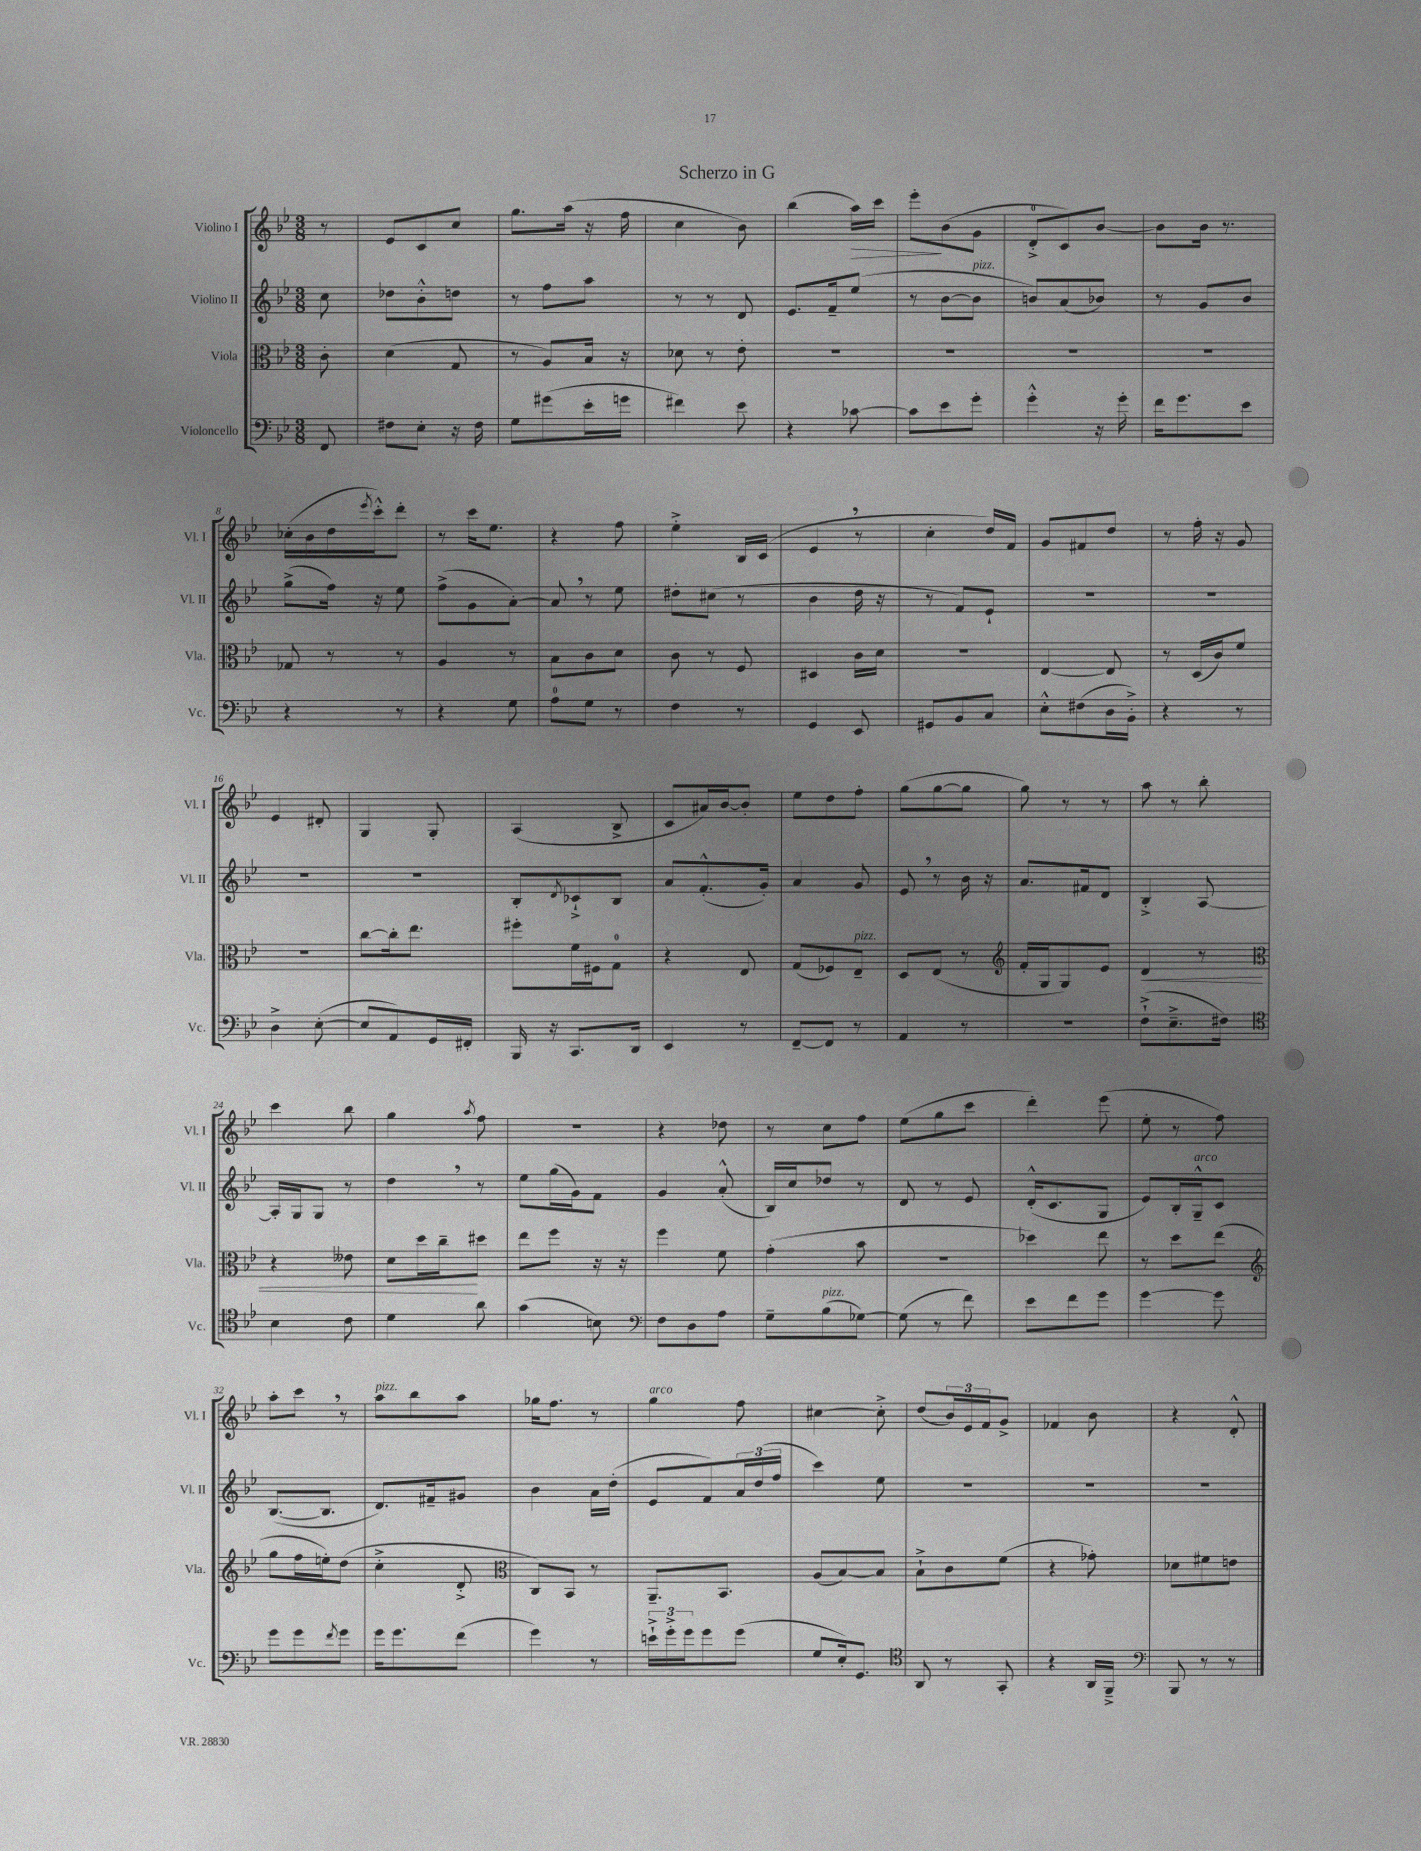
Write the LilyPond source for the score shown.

\header { title = "Scherzo in G" }
<<
\new StaffGroup <<
\new Staff = "s0" \with { instrumentName = "Violino I" shortInstrumentName = "Vl. I" } {
    \clef treble \key bes \major \numericTimeSignature \time 3/8 \partial 8
    r8 |
    ees'8 c'8 c''8 |
    g''8. a''16( r16 f''16 |
    c''4 bes'8) |
    bes''4( a''16\>) c'''16 |
    ees'''8-.\! bes'8( g'8 |
    d'8-0-.-> c'8) bes'8~ |
    bes'8 bes'16 r8. |
    ces''16-.( bes'16 d''16 \acciaccatura { ees'''8 } c'''16-.-^) d'''8-. |
    r8 c'''16 ees''8. |
    r4 f''8 |
    ees''4-.-> bes16 c'16( |
    ees'4 \breathe r8 |
    c''4-. d''16) f'16 |
    g'8 fis'8 d''8 |
    r8 f''16-. r16 g'8 |
    ees'4 dis'8-. |
    g4 g8-. |
    a4( bes8-> |
    c'8 ais'16) bes'16~ bes'8-. |
    ees''8 d''8 f''8-. |
    g''8( g''8~ g''8 |
    g''8) r8 r8 |
    a''8 r8 bes''8-. |
    c'''4 bes''8 |
    g''4 \acciaccatura { a''8 } f''8 |
    R4. |
    r4 des''8 |
    r8 c''8 f''8 |
    ees''8( g''8 c'''8 |
    d'''4-.) ees'''8( |
    ees''8-. r8 f''8) |
    a''8-. c'''8 \breathe r8 |
    a''8^\markup { \italic "pizz." } bes''8 a''8 |
    ges''16 f''8. r8 |
    g''4^\markup { \italic "arco" } f''8 |
    cis''4~ cis''8-.-> |
    d''8( \tuplet 3/2 { bes'16) ees'16 f'16 } g'8-> |
    fes'4 bes'8 |
    r4 d'8-.-^ \bar "|." |
}
\new Staff = "s1" \with { instrumentName = "Violino II" shortInstrumentName = "Vl. II" } {
    \clef treble \key bes \major \numericTimeSignature \time 3/8 \partial 8
    c''8 |
    des''8 bes'8-.-^ d''8 |
    r8 f''8 a''8 |
    r8 r8 d'8 |
    ees'8. f'16-- ees''8( |
    r8 bes'8~ bes'8^\markup { \italic "pizz." } |
    b'8) a'8( bes'8) |
    r8 g'8 bes'8 |
    g''8->( f''16) r16 ees''8 |
    f''8->( g'8 a'8~-.) |
    a'8 \breathe r8 ees''8 |
    dis''8-. cis''8( r8 |
    bes'4 d''16 r16 |
    r8 f'8) ees'8-! |
    R4. |
    R4. |
    R4. |
    R4. |
    bes8-. \acciaccatura { d'8 } ces'8-!-> bes8 |
    a'8 f'8.-.-^( g'16-.) |
    a'4 g'8 |
    ees'8 \breathe r8 bes'16 r16 |
    a'8. fis'16 d'8 |
    bes4-.-> a8~ |
    a16-. g16 g8 r8 |
    d''4 \breathe r8 |
    ees''8 g''16( g'16) f'8 |
    g'4 a'8-.-^( |
    bes16) c''16 des''8 r8 |
    d'8 r8 ees'8 |
    d'16-.-^( c'8. g8 |
    ees'8) bes16-. g16---^^\markup { \italic "arco" } c'8 |
    bes8.~( bes8. |
    d'8.) fis'16-- gis'8 |
    bes'4 a'16 d''16-.( |
    ees'8 f'8) \tuplet 3/2 { a'16 d''16( f''16 } |
    c'''4) ees''8 |
    R4. |
    R4. |
    R4. \bar "|." |
}
\new Staff = "s2" \with { instrumentName = "Viola" shortInstrumentName = "Vla." } {
    \clef alto \key bes \major \numericTimeSignature \time 3/8 \partial 8
    c'8-. |
    d'4( g8 |
    r8 a8) bes16 r16 |
    des'8 r8 ees'8-. |
    R4. |
    R4. |
    R4. |
    R4. |
    ges8 r8 r8 |
    a4 r8 |
    bes8 c'8 d'8 |
    c'8 r8 f8 |
    dis4 c'16 d'16 |
    r4. |
    ees4~ ees8 |
    r8 d16( c'16) f'8 |
    R4. |
    c''8~ c''16-. ees''8. |
    fis''8-. f'16 fis16 g8-0 |
    r4 ees8 |
    g8( fes8) ees8--^\markup { \italic "pizz." } |
    d8 ees8( r8 |
    \clef treble f'16-. g16 g8) ees'8 |
    d'4\< r8 |
    \clef alto r4 eeses'8 |
    d'8 d''16 c''16--\! dis''8 |
    ees''8 f''8 r16 r16 |
    f''4 f'8 |
    g'4-.( bes'8 |
    r4. |
    des''4) ees''8 |
    r8 d''8 ees''8( |
    \clef treble g''8 f''16 e''16-.) d''8( |
    c''4-.-> d'8-.-> |
    \clef alto c8) bes,8 r8 |
    a,8.-- bes,8. |
    a8( bes8~) bes8 |
    bes8-!-> c'8 f'8( |
    r4 ges'8-.) |
    des'8 fis'8 e'8 \bar "|." |
}
\new Staff = "s3" \with { instrumentName = "Violoncello" shortInstrumentName = "Vc." } {
    \clef bass \key bes \major \numericTimeSignature \time 3/8 \partial 8
    f,8 |
    fis8 ees8-. r16 fis16 |
    g8 gis'8( ees'16-. g'16 |
    fis'4) ees'8 |
    r4 ces'8~ |
    ces'8 ees'8 g'8-. |
    g'4-.-^ r16 g'16-. |
    f'16 g'8. ees'8 |
    r4 r8 |
    r4 g8 |
    a8-0 g8 r8 |
    f4 r8 |
    g,4 ees,8 |
    gis,8 bes,8 c8 |
    ees8-.-^ fis8( d16 bes,16-.->) |
    r4 r8 |
    d4-> ees8~-.( |
    ees8 a,8) g,16 fis,16-. |
    bes,,16 r16 c,8. d,16 |
    ees,4 r8 |
    f,8~-- f,8 r8 |
    a,4 r8 |
    R4. |
    f8-!->( ees8.---> fis16) |
    \clef tenor bes4 c'8 |
    d'4 a'8 |
    g'4( b8) |
    \clef bass f8 d8 a8 |
    g8-- bes8^\markup { \italic "pizz." }( ges8~) |
    ges8( r8 f'8) |
    ees'8 f'8 g'8 |
    g'4~ g'8 |
    g'8 g'8 \acciaccatura { f'8 } g'8 |
    g'16 g'8. f'8( |
    g'4) r8 |
    \tuplet 3/2 { e'16-!-> g'16-.-> g'16 } g'8 g'8( |
    g8 ees16-.) g,8. |
    \clef tenor a,8 r8 g,8-. |
    r4 a,16 f,16---> |
    \clef bass bes,,8 r8 r8 \bar "|." |
}
>>
>>
